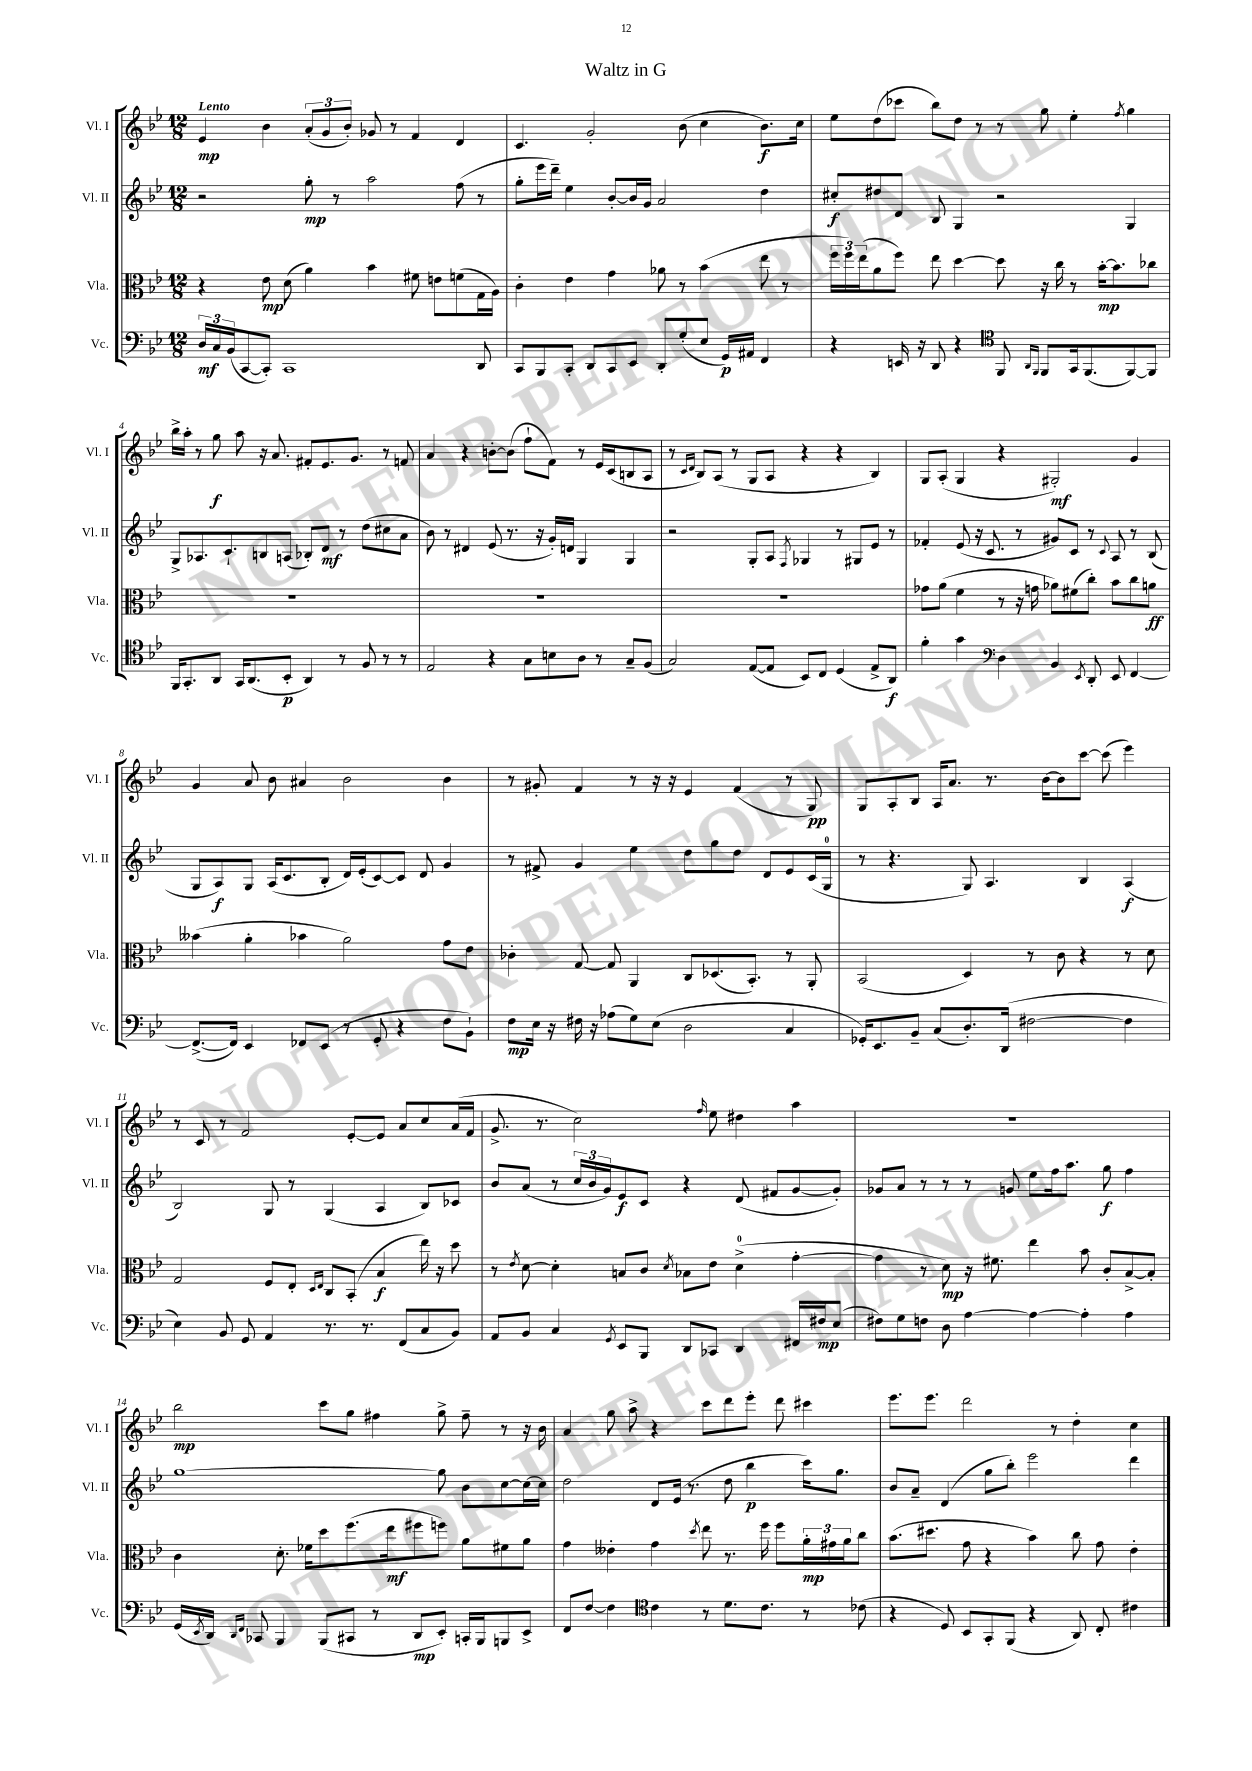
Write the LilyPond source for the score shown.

\header { title = "Waltz in G" }
<<
\new StaffGroup <<
\new Staff = "s0" \with { instrumentName = "Vl. I" shortInstrumentName = "Vl. I" } {
    \clef treble \key bes \major \numericTimeSignature \time 12/8 \tempo "Lento"
    ees'4\mp bes'4 \tuplet 3/2 { a'8-.( g'8 bes'8-.) } ges'8 r8 f'4 d'4 |
    c'4. g'2-. bes'8( c''4 bes'8.\f) c''16 |
    ees''8 d''8( ces'''8 bes''8) d''8 r8 r8 g''8 ees''4-. \acciaccatura { f''8 } g''4 |
    bes''16-> a''16-. r8 g''8\f a''8 r16 a'8. fis'8-. ees'8. g'8. r8 f'8 |
    a'4 r4 b'8~-. b'8( f''8-! f'8) r8 ees'16 c'16( b8 a8 |
    r8 \grace { c'16 d'16 } bes8) a8( r8 g8 a8 r4 r4 bes4) |
    g8 a8-.( g4 r4 gis2-.\mf) g'4 |
    g'4 a'8 bes'8 ais'4 bes'2 bes'4 |
    r8 gis'8-. f'4 r8 r16 r16 ees'4 f'4( r8 g8\pp) |
    g8 a8-. bes8 a16 a'8. r8. bes'16~ bes'8 c'''8~ c'''8( ees'''4) |
    r8 c'8 r8 f'2 ees'8~-. ees'8 a'8 c''8 a'16( f'16 |
    g'8.-> r8. c''2) \grace { f''16 } ees''8 dis''4 a''4 |
    R1. |
    bes''2\mp c'''8 g''8 fis''4 g''8-> fis''8-- r8 r16 bes'16 |
    a'4 g''8 a''8-> r4 c'''8 d'''8 ees'''8-. d'''8 cis'''4 |
    ees'''8. ees'''8. d'''2 r8 d''4-. c''4 \bar "|." |
}
\new Staff = "s1" \with { instrumentName = "Vl. II" shortInstrumentName = "Vl. II" } {
    \clef treble \key bes \major \numericTimeSignature \time 12/8
    r2 g''8-.\mp r8 a''2 f''8( r8 |
    g''8-. ees'''16 d'''16--) ees''4 bes'8~-. bes'16 g'16 a'2 d''4 |
    cis''8-.\f dis''8 d'8 bes8 g4 r2 g4 |
    g8-> aes8. c'8.-! b8 a8( bes8-.) d'8\mf r8 d''8( cis''8 a'8 |
    bes'8) r8 dis'4 ees'8( r8. r16 g'16-.) d'16 g4 g4 |
    r2 g8-. a8 \acciaccatura { f8 } ges4 r8 gis8 ees'8 r8 |
    fes'4-. ees'8( r16 c'8. r8 gis'8) c'8 r8 \appoggiatura { c'8 } a8 r8 bes8( |
    g8 a8\f) g8 a16( c'8. bes8-. d'16) ees'16-.( c'8~) c'8 d'8 g'4 |
    r8 fis'8-> g'4 ees''4 d''8 g''8 d''8 d'8 ees'8 c'16( g16-0 |
    r8 r4. g8) a4. bes4 a4\f( |
    bes2) g8 r8 g4( a4 bes8) ces'8 |
    bes'8 a'8( r8 \tuplet 3/2 { c''16 bes'16 g'16) } ees'8\f c'8 r4 d'8( fis'8 g'8~ g'8-.) |
    ges'8 a'8 r8 r8 r8 g'8 ees''8 f''16 a''8. g''8\f f''4 |
    g''1~ g''8 bes'8 c''8~ c''16~ c''16 |
    d''2 d'8 ees'16( r8. d''8 bes''4\p c'''16) g''8. |
    bes'8 a'8-- d'4( g''8 bes''8-.) ees'''2 d'''4 \bar "|." |
}
\new Staff = "s2" \with { instrumentName = "Vla." shortInstrumentName = "Vla." } {
    \clef alto \key bes \major \numericTimeSignature \time 12/8
    r4 ees'8\mp d'8( a'4) bes'4 fis'8 e'8 f'8( g16 a16) |
    c'4-. ees'4 g'4 aes'8 r8 bes'4( ees''8 r8 |
    \tuplet 3/2 { f''16 f''16) ees''16( } a'8 f''8) ees''8 d''4~ d''8 r16 c''16 r8 bes'16~-.\mp bes'8. ces''8 |
    R1. |
    R1. |
    R1. |
    ges'8 a'8( f'4 r8 r16 g'16 aes'8) fis'8( c''8-.) bes'8 c''8 a'8\ff |
    beses'4( a'4-. bes'4 a'2) g'8 ees'8 |
    ces'4-. g8~ g8 a,4 c8 des8.( bes,8.-.) r8 a,8-. |
    bes,2( d4) r8 c'8 r4 r8 d'8 |
    g2 f8 ees8-. \grace { d16 ees16 } c8 bes,8-.( bes4\f ees''16) r16 d''8 |
    r8 \acciaccatura { ees'8 } d'8~ d'4-. b8 c'8 \acciaccatura { d'8 } bes8 ees'8 d'4-0->( g'4~-. |
    g'4 r8 d'8\mp) r16 fis'8. ees''4 bes'8 c'8-. bes8~-> bes8-. |
    c'4 d'8.-. fes'16 d''8 f''8.( ees''16\mf fis''8 f''8) a'8 fis'8 a'8 |
    g'4 eeses'4-. g'4 \acciaccatura { d''8 } ees''8 r8. f''16 f''8 \tuplet 3/2 { a'16-.\mp gis'16 a'16 } c''8 |
    bes'8.( dis''8. g'8 r4 bes'4) c''8 g'8 ees'4-. \bar "|." |
}
\new Staff = "s3" \with { instrumentName = "Vc." shortInstrumentName = "Vc." } {
    \clef bass \key bes \major \numericTimeSignature \time 12/8
    \tuplet 3/2 { d16\mf c16 bes,16( } c,8~ c,8-.) c,1 d,8 |
    c,8 bes,,8 c,8-. d,8 c,8 ees,8 d,8-. g8-.( ees8 g,16\p) ais,16 f,4 |
    r4 e,16 r16 d,8 r4 \clef tenor f,8 \grace { a,16 f,16 } f,8 g,16 f,8.( f,8~) f,8 |
    f,16 g,8.-. a,8 g,16 a,8.( bes,8-.\p a,4) r8 f8 r8 r8 |
    ees2 r4 g8 b8 a8 r8 g8-- f8( |
    g2) ees8~( ees8 bes,8) c8 d4( ees8-> a,8\f) |
    f'4-. g'4 \clef bass d4 bes,4 \acciaccatura { ees,8 } d,8-. ees,8 f,4~ |
    f,8.~->( f,16) ees,4 fes,8 ees,8( r8 g,8-. r4 f8 bes,8-!) |
    f8\mp ees16 r16 fis16 r16 aes8( g8) ees8( d2 c4 |
    ges,16-.) ees,8. bes,8-- c8( d8.-.) d,16( fis2~ fis4 |
    ees4) bes,8 g,8 a,4 r8. r8. f,8( c8 bes,8) |
    a,8 bes,8 c4 \acciaccatura { g,8 } ees,8 bes,,8 d,8 ces,8 d,4 fis,16 fis16\mp ees8( |
    fis8) g8 f8 d8 a4~ a4~ a4-. a4 |
    g,16( \acciaccatura { ees,8 } d,16) \grace { d,16 f,16 } ces,8 bes,,4 bes,,8( cis,8 r8 d,8\mp ees,8-.) c,16-. bes,,16 b,,8 ees,8-> |
    f,8 f8~ f4 \clef tenor c'4 r8 d'8. c'8. r8 ces'8( |
    r4 d8) bes,8 g,8-. f,8( r4 a,8) c8-. cis'4 \bar "|." |
}
>>
>>
